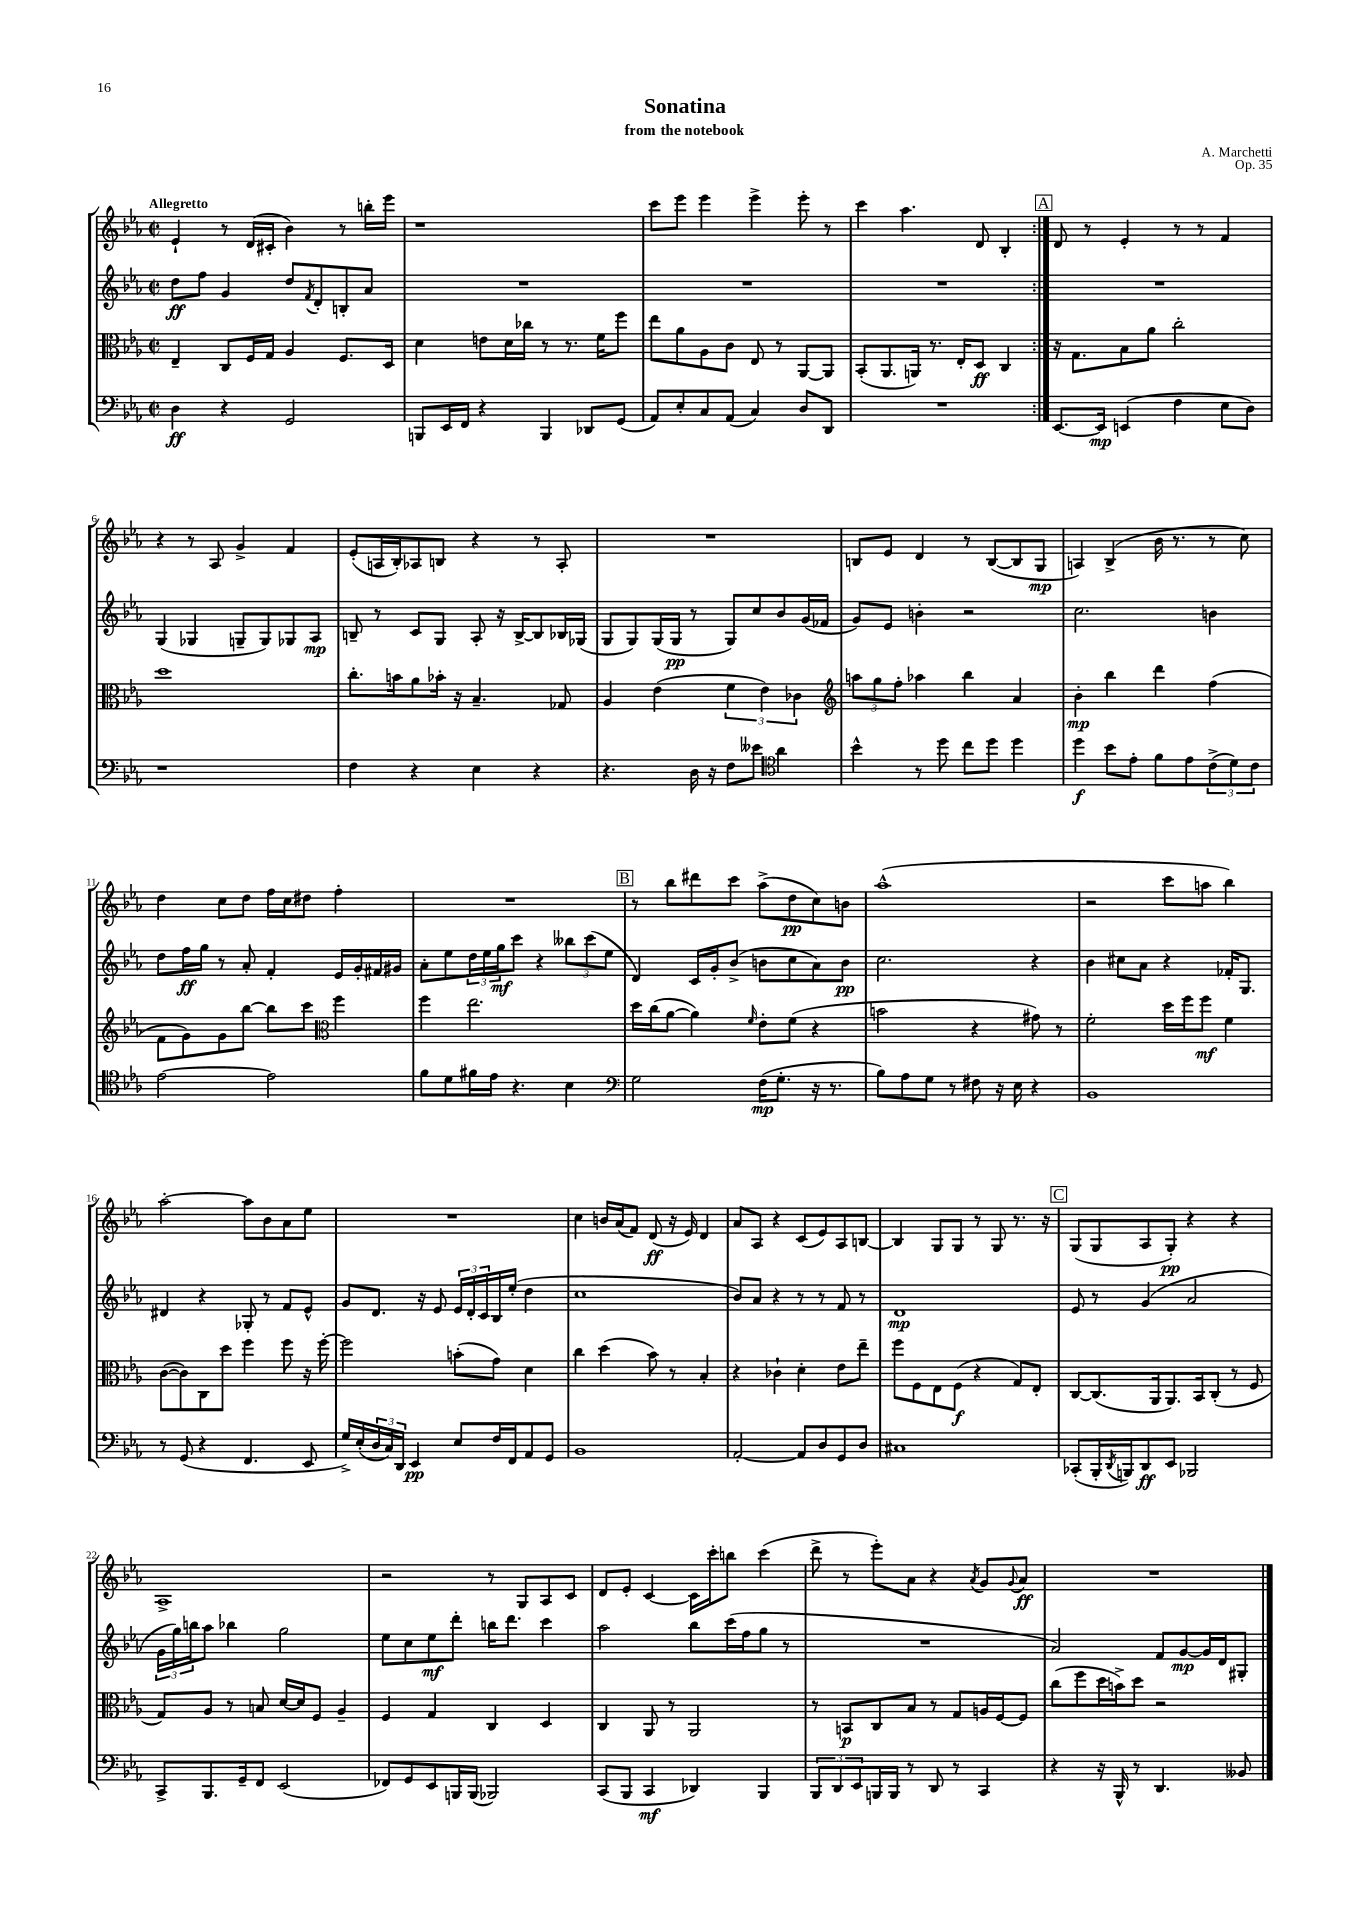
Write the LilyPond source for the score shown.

\header { title = "Sonatina" composer = "A. Marchetti" subtitle = "from the notebook" opus = "Op. 35" }
<<
\new StaffGroup <<
\new Staff = "s0" {
    \clef treble \key ees \major \defaultTimeSignature \time 2/2 \tempo "Allegretto"
    \repeat volta 2 { ees'4-! r8 d'16( cis'16-. bes'4) r8 b''16-. ees'''16 |
    r1 |
    c'''8 ees'''8 ees'''4 ees'''4-> ees'''8-. r8 |
    c'''4 aes''4. d'8 bes4-. | }
    \mark \markup { \box "A" } d'8 r8 ees'4-. r8 r8 f'4 |
    r4 r8 aes8 g'4-> f'4 |
    ees'8-.( a16 bes16-.) aes8 b8 r4 r8 aes8-. |
    R1 |
    b8 ees'8 d'4 r8 b8~( b8 g8\mp |
    a4) bes4->( bes'16 r8. r8 c''8) |
    d''4 c''8 d''8 f''16 c''16 dis''8 f''4-. |
    R1 |
    \mark \markup { \box "B" } r8 bes''8 dis'''8 c'''8 aes''8->( d''8\pp c''8) b'8 |
    aes''1-^( |
    r2 c'''8 a''8 bes''4) |
    aes''2~-. aes''8 bes'8 aes'8 ees''8 |
    R1 |
    c''4 b'16 aes'16( f'8) d'8\ff( r16 ees'16) d'4 |
    aes'8 aes8 r4 c'8( ees'8) aes8 b8~ |
    b4 g8 g8 r8 g8 r8. r16 |
    \mark \markup { \box "C" } g8( g8 aes8 g8-.\pp) r4 r4 |
    aes1-> |
    r2 r8 g8 aes8 c'8 |
    d'8 ees'8-. c'4~ c'16 c'''16-. b''8 c'''4( |
    d'''8-> r8 ees'''8-.) aes'8 r4 \acciaccatura { aes'8 } g'8 \appoggiatura { g'8 } aes'8\ff |
    R1 \bar "|." |
}
\new Staff = "s1" {
    \clef treble \key ees \major \defaultTimeSignature \time 2/2
    \repeat volta 2 { d''8\ff f''8 g'4 d''8 \acciaccatura { f'8 } d'8-. b8-. aes'8 |
    R1 |
    R1 |
    R1 | }
    \mark \markup { \box "A" } R1 |
    g4( ges4 g8-- g8) ges8 aes8\mp |
    b8-- r8 c'8 g8 aes8-. r16 b16~-> b8 bes16 ges16( |
    g8 g8) g16( g16\pp r8 g8) c''8 bes'8 g'16( fes'16 |
    g'8) ees'8 b'4-. r2 |
    c''2. b'4 |
    d''8 f''16\ff g''16 r8 aes'8-. f'4-. ees'16 g'16-. fis'16 gis'16 |
    aes'8-. ees''8 \tuplet 3/2 { d''16 ees''16 g''16\mf } c'''8 r4 \tuplet 3/2 { beses''8 c'''8( ees''8 } |
    \mark \markup { \box "B" } d'4) c'16 g'16-. bes'8->( b'8 c''8 aes'8) b'8\pp |
    c''2. r4 |
    bes'4 cis''8 aes'8 r4 fes'16-. g8. |
    dis'4 r4 ges8-. r8 f'8 ees'8-^ |
    g'8 d'8. r16 ees'8 \tuplet 3/2 { ees'16 d'16-. c'16 } bes16 ees''16-.( d''4 |
    c''1 |
    bes'8) aes'8 r4 r8 r8 f'8 r8 |
    d'1\mp |
    \mark \markup { \box "C" } ees'8 r8 g'4( aes'2 |
    \tuplet 3/2 { g'16 g''16) b''16 } aes''8 bes''4 g''2 |
    ees''8 c''8 ees''8\mf d'''8-. b''16 d'''8. c'''4 |
    aes''2 bes''8 c'''16( f''16 g''8 r8 |
    R1 |
    aes'2) f'8 g'8~\mp g'16 d'16 gis8-. \bar "|." |
}
\new Staff = "s2" {
    \clef alto \key ees \major \defaultTimeSignature \time 2/2
    \repeat volta 2 { ees4-- c8 f16 g16 aes4 f8. d16 |
    d'4 e'8 d'16 ces''16 r8 r8. f'16 f''8 |
    ees''8 aes'8 aes8 c'8 ees8 r8 aes,8~ aes,8 |
    bes,8-.( aes,8. a,16) r8. ees16-. d8\ff c4 | }
    \mark \markup { \box "A" } r16 g8. bes8 aes'8 c''2-. |
    d''1 |
    c''8.-. b'16 aes'8 bes'16-. r16 bes4.-- ges8 |
    aes4 ees'4( \tuplet 3/2 { f'4 ees'4) ces'4 } |
    \clef treble \tuplet 3/2 { a''8 g''8 f''8-. } aes''4 bes''4 aes'4 |
    bes'4-.\mp bes''4 d'''4 f''4( |
    f'8 g'8) g'8 bes''8~ bes''8 c'''8 \clef alto f''4 |
    f''4 ees''2. |
    \mark \markup { \box "B" } d''16 c''16( aes'8~ aes'4) \grace { f'16 } ees'8-. f'8( r4 |
    b'2 r4 gis'8) r8 |
    f'2-. d''16 f''16 f''8\mf f'4 |
    c'8~( c'8) c8 d''8 f''4 f''8 r16 f''16~-. |
    f''2 b'8-.( g'8) d'4 |
    c''4 d''4( bes'8) r8 bes4-. |
    r4 ces'4-! d'4-. ees'8 ees''8-- |
    f''8 f8 ees8 f8\f( r4 g8) ees8-. |
    \mark \markup { \box "C" } c8~ c8.( aes,16 aes,8.) bes,16 c8-.( r8 f8 |
    g8) aes8 r8 b8 d'16~ d'16 f8 aes4-- |
    f4 g4 c4 d4 |
    c4 aes,8 r8 aes,2 |
    r8 b,8\p c8 bes8 r8 g8 a16 f16~ f8 |
    c''8( f''8 d''16 b'16->) d''8 r2 \bar "|." |
}
\new Staff = "s3" {
    \clef bass \key ees \major \defaultTimeSignature \time 2/2
    \repeat volta 2 { d4\ff r4 g,2 |
    b,,8 ees,16 f,16 r4 b,,4 des,8 g,8( |
    aes,8) ees8-. c8 aes,8( c4) d8 d,8 |
    R1 | }
    \mark \markup { \box "A" } ees,8.~ ees,16\mp e,4( f4 ees8 d8) |
    r1 |
    f4 r4 ees4 r4 |
    r4. d16 r16 f8 eeses'8 \clef tenor aes'4 |
    bes'4-^ r8 d''8 c''8 d''8 d''4 |
    d''4\f bes'8 ees'8-. f'8 ees'8 \tuplet 3/2 { c'8->( d'8) c'8 } |
    ees'2~ ees'2 |
    f'8 d'8 fis'16 ees'16 r4. bes4 |
    \mark \markup { \box "B" } \clef bass g2 f16\mp( g8.-. r16 r8. |
    bes8) aes8 g8 r8 fis8 r16 ees16 r4 |
    bes,1 |
    r8 g,8( r4 f,4. ees,8 |
    g16->) ees16-.( \tuplet 3/2 { d16 c16) d,16 } ees,4\pp ees8 f16 f,16 aes,8 g,8 |
    bes,1 |
    aes,2~-. aes,8 d8 g,8 d8 |
    cis1 |
    \mark \markup { \box "C" } ces,8-.( bes,,16-. \acciaccatura { d,8 } b,,16) d,8\ff ees,8 bes,,2 |
    c,8-> bes,,8. g,16-- f,8 ees,2( |
    fes,8) g,8 ees,8 b,,16 b,,16( bes,,2) |
    c,8( bes,,8 c,4\mf des,4) bes,,4 |
    \tuplet 3/2 { bes,,8 d,8 ees,8 } b,,16 b,,16 r8 d,8 r8 c,4 |
    r4 r16 bes,,16-^ r8 d,4. beses,8 \bar "|." |
}
>>
>>
